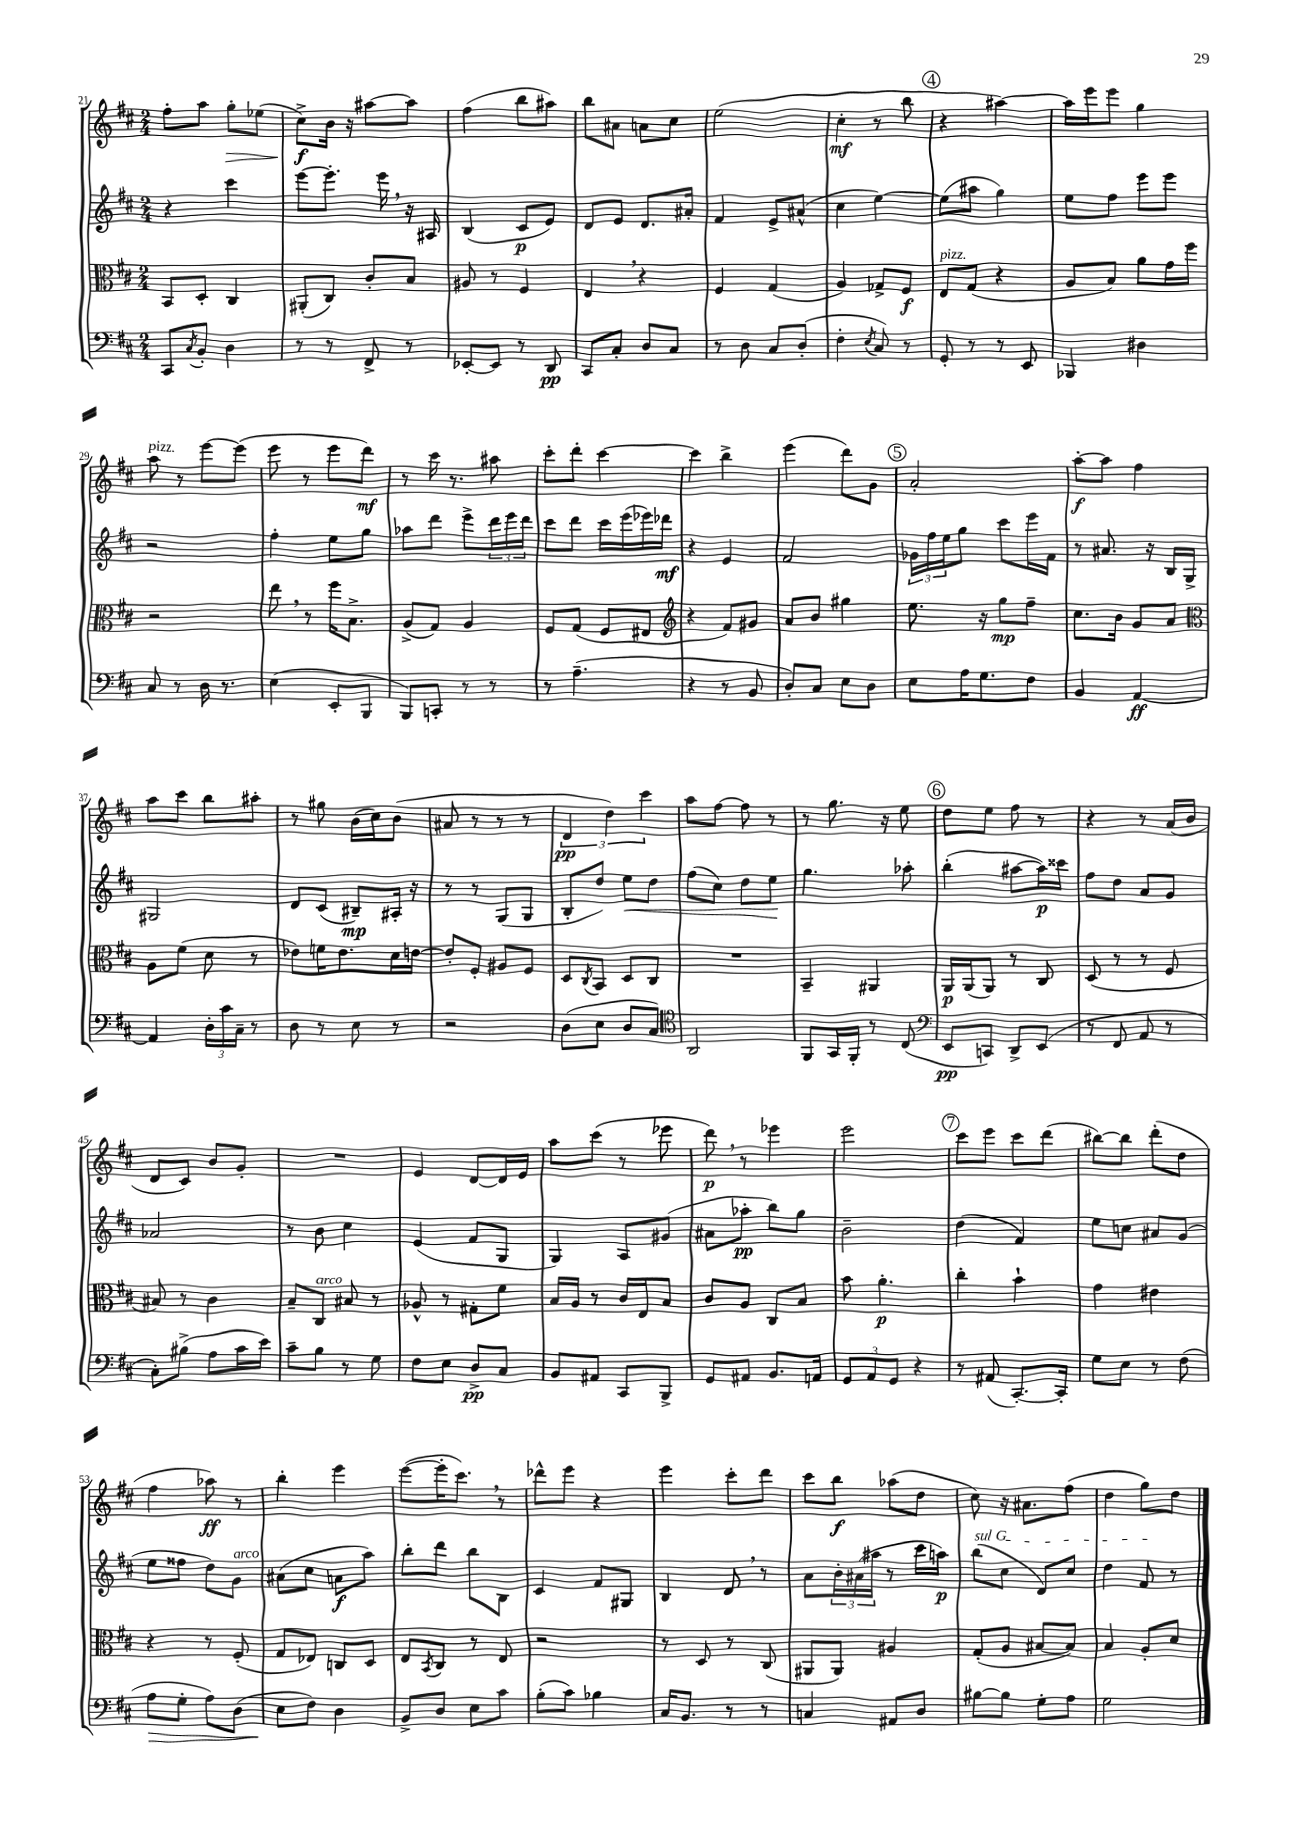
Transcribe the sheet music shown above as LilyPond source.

<<
\new StaffGroup <<
\new Staff = "s0" {
    \clef treble \key d \major \numericTimeSignature \time 2/4
    fis''8-. a''8 g''8-.\> ees''8( |
    cis''8->\f\!) b'16 r16 ais''8~ ais''8 |
    fis''4( b''8 ais''8) |
    b''8 ais'8 a'8 cis''8 |
    e''2( |
    cis''4-.\mf r8 b''8 |
    \mark \markup { \circle "4" } r4 ais''4~) |
    ais''16 e'''16 e'''8 g''4 |
    a''8^\markup { \italic "pizz." } r8 e'''8~ e'''8( |
    e'''8 r8 e'''8 d'''8\mf) |
    r8 cis'''16 r8. ais''8 |
    cis'''8-. d'''8-. cis'''4~ |
    cis'''4 b''4-> |
    e'''4( d'''8) g'8 |
    \mark \markup { \circle "5" } a'2-. |
    a''8~-.\f a''8 fis''4 |
    a''8 cis'''8 b''8 ais''8-. |
    r8 gis''8 b'16( cis''16) b'8( |
    ais'8 r8 r8 r8 |
    \tuplet 3/2 { d'4\pp d''4) cis'''4 } |
    a''8 fis''8~ fis''8 r8 |
    r8 g''8. r16 e''8 |
    \mark \markup { \circle "6" } d''8 e''8 fis''8 r8 |
    r4 r8 a'16( b'16 |
    d'8 cis'8) b'8 g'8-. |
    R2 |
    e'4 d'8~ d'16 e'16 |
    a''8 cis'''8( r8 ees'''8 |
    d'''8\p) \breathe r8 ees'''4 |
    e'''2 |
    \mark \markup { \circle "7" } cis'''8 e'''8 cis'''8 d'''8( |
    bis''8~) bis''8 d'''8-.( d''8 |
    fis''4 aes''8\ff) r8 |
    b''4-. e'''4 |
    e'''8~( e'''16-. cis'''8.) \breathe r8 |
    des'''8-^ e'''8 r4 |
    e'''4 cis'''8-. d'''8 |
    cis'''8 b''8\f aes''8( d''8 |
    cis''8) r16 ais'8. fis''8( |
    d''4 g''8) d''8 \bar "|." |
}
\new Staff = "s1" {
    \clef treble \key d \major \numericTimeSignature \time 2/4
    r4 cis'''4 |
    e'''8~ e'''8.-. e'''16 \breathe r16 ais16 |
    b4( cis'8\p e'8) |
    d'8 e'8 d'8. ais'16-. |
    fis'4 e'8-> ais'8-^( |
    cis''4 e''4~) |
    \mark \markup { \circle "4" } e''8( ais''8 g''4) |
    e''8 fis''8 e'''8 e'''8 |
    r2 |
    fis''4-. e''8 g''8 |
    aes''8 d'''8 e'''8-> \tuplet 3/2 { d'''16 e'''16 d'''16 } |
    cis'''8 d'''8 cis'''16 e'''16( ees'''16) des'''16\mf |
    r4 e'4 |
    fis'2 |
    \mark \markup { \circle "5" } \tuplet 3/2 { ges'16 fis''16 e''16 } g''8 cis'''8 e'''16 fis'16 |
    r8 ais'8. r16 b16 g16-> |
    gis2 |
    d'8 cis'8( bis8--\mp) ais16-. r16 |
    r8 r8 g8( g8 |
    b8-. d''8) e''8\< d''8 |
    fis''8( cis''8) d''8 e''8\! |
    g''4. aes''8-. |
    \mark \markup { \circle "6" } b''4-.( ais''8~ ais''16\p) cisis'''16 |
    fis''8 d''8 a'8 g'8 |
    aes'2 |
    r8 b'8 cis''4 |
    e'4( fis'8 g8 |
    g4) a8 gis'8( |
    ais'8 aes''8-.\pp b''8) g''8 |
    b'2-- |
    \mark \markup { \circle "7" } d''4( fis'4) |
    e''8 c''8 ais'8 g'8( |
    e''8 fisis''8 d''8) g'8^\markup { \italic "arco" } |
    ais'8( cis''8 a'8\f a''8) |
    b''8-. d'''8 b''8 b8 |
    cis'4 fis'8 gis8 |
    b4 d'8 \breathe r8 |
    a'8 \tuplet 3/2 { b'16-. ais'16( ais''16 } r8 cis'''16 a''16\p) |
    \once \override TextSpanner.bound-details.left.text = \markup { \italic "sul G" } b''8\startTextSpan( cis''8 d'8) cis''8 |
    d''4 fis'8\stopTextSpan r8 \bar "|." |
}
\new Staff = "s2" {
    \clef alto \key d \major \numericTimeSignature \time 2/4
    b,8 d8-. cis4 |
    ais,8-.( cis8) cis'8-. b8 |
    ais8 r8 fis4 |
    e4 \breathe r4 |
    fis4 g4( |
    a4) ges8-> fis8\f |
    \mark \markup { \circle "4" } e8^\markup { \italic "pizz." } g8( r4 |
    a8 b8) a'8 g'16 fis''16 |
    r2 |
    e''8 \breathe r8 fis''16 b8.-> |
    a8->( g8) a4 |
    fis8 g8( fis8 eis8 |
    \clef treble r4 fis'8) gis'8 |
    a'8 b'8 gis''4 |
    \mark \markup { \circle "5" } e''8. r16 g''8\mp fis''8-- |
    cis''8. b'16 g'8 a'8 |
    \clef alto a8 fis'8( d'8 r8 |
    ees'8) f'16 ees'8. d'16 e'16~ |
    e'8-. fis8-. ais8 fis8 |
    d8 \acciaccatura { cis8 } b,8 d8 cis8 |
    R2 |
    b,4-- ais,4 |
    \mark \markup { \circle "6" } a,16\p a,16( a,8) r8 cis8 |
    d8( r8 r8 fis8 |
    bis8) r8 cis'4 |
    b8-- cis8^\markup { \italic "arco" } bis8 r8 |
    aes8-^ r8 gis8-. fis'8 |
    b16 a16 r8 cis'16 e16 b8 |
    cis'8 a8 cis8 b8 |
    b'8 a'4.-.\p |
    \mark \markup { \circle "7" } cis''4-. b'4-! |
    g'4 eis'4 |
    r4 r8 fis8-.( |
    g8 ees8) c8 d8 |
    e8 \acciaccatura { b,8 } cis8 r8 e8 |
    r2 |
    r8 d8 r8 cis8( |
    ais,8 ais,8) ais4 |
    g8-.( a8 bis8~ bis8) |
    b4 a8-. d'8 \bar "|." |
}
\new Staff = "s3" {
    \clef bass \key d \major \numericTimeSignature \time 2/4
    cis,8 \acciaccatura { cis8 } b,8-. d4 |
    r8 r8 fis,8-> r8 |
    ees,8~-. ees,8 r8 d,8\pp |
    cis,8 cis8-. d8 cis8 |
    r8 d8 cis8 d8-.( |
    fis4-. \acciaccatura { e8 } cis8) r8 |
    \mark \markup { \circle "4" } g,8-. r8 r8 e,8 |
    bes,,4 dis4 |
    cis8 r8 d16 r8. |
    e4( e,8-. b,,8 |
    b,,8) c,8-. r8 r8 |
    r8 a4.--( |
    r4 r8 b,8 |
    d8-.) cis8 e8 d8 |
    \mark \markup { \circle "5" } e8 a16 g8. fis8 |
    b,4 a,4~\ff |
    a,4 \tuplet 3/2 { d16-. cis'16 cis16-- } r8 |
    d8 r8 e8 r8 |
    r2 |
    d8( e8 d8 cis8) |
    \clef tenor a,2 |
    fis,8 g,16 fis,16-. r8 cis8( |
    \mark \markup { \circle "6" } \clef bass e,8\pp c,8) d,8-> e,8( |
    r8 fis,8 a,8 r8 |
    cis8-.) bis8->( a8 cis'16 e'16) |
    cis'8-- b8 r8 g8 |
    fis8 e8 d8->\pp cis8 |
    b,8 ais,8 cis,8 b,,8-> |
    g,8 ais,8 b,8. a,16 |
    \tuplet 3/2 { g,8 a,8 g,8 } r4 |
    \mark \markup { \circle "7" } r8 ais,8( cis,8.~-.) cis,16-. |
    g8 e8 r8 fis8( |
    a8\> g8-. a8) d8( |
    e8\! fis8) d4 |
    b,8-> d8 e8 cis'8 |
    b8-.( cis'8) bes4 |
    cis16 b,8. r8 r8 |
    c4 ais,8 d8 |
    bis8~ bis8 g8-. a8 |
    g2 \bar "|." |
}
>>
>>
\layout { \context { \Score currentBarNumber = #21 } }
